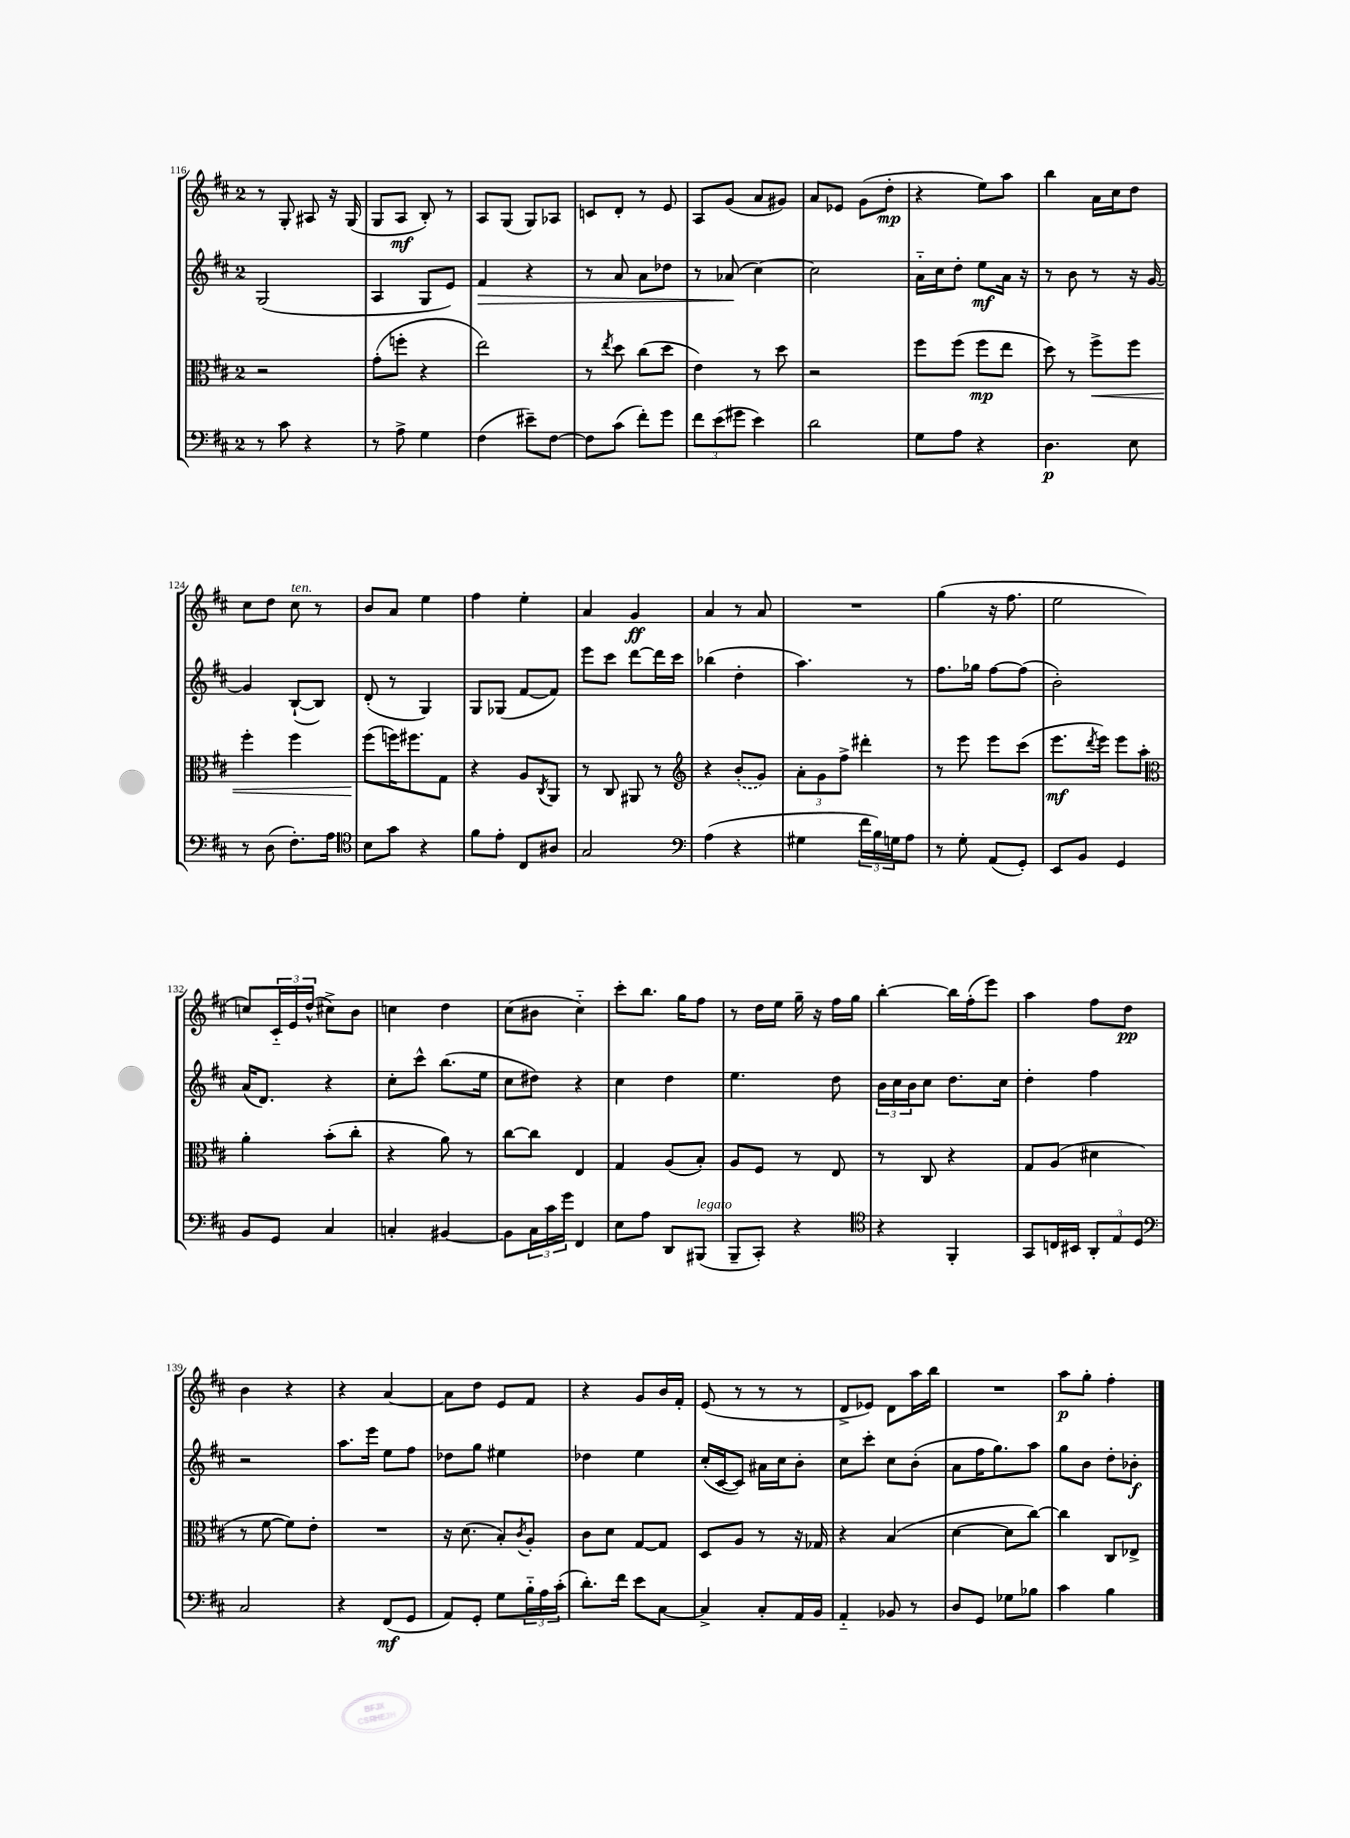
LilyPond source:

<<
\new StaffGroup <<
\new Staff = "s0" {
    \clef treble \key d \major \once \override Staff.TimeSignature.style = #'single-digit \time 2/4
    r8 g8-. ais8 r16 g16( |
    g8 a8\mf b8-.) r8 |
    a8 g8( g8) aes8 |
    c'8 d'8-. r8 e'8 |
    a8 g'8( a'8 gis'8) |
    a'8 ees'8 g'8( d''8-.\mp |
    r4 e''8) a''8 |
    b''4 a'16 cis''16 d''8 |
    cis''8 d''8 cis''8^\markup { \italic "ten." } r8 |
    b'8 a'8 e''4 |
    fis''4 e''4-. |
    a'4 g'4\ff |
    a'4 r8 a'8 |
    R2 |
    g''4( r16 fis''8. |
    e''2 |
    c''8) \tuplet 3/2 { cis'16-_ e'16 d''16-^( } cis''8->) b'8 |
    c''4 d''4 |
    cis''8( bis'8 cis''4-_) |
    cis'''8-. b''8. g''16 fis''8 |
    r8 d''16 e''16 g''16-- r16 fis''16 g''16 |
    b''4~-. b''16 fis''16-.( e'''8) |
    a''4 fis''8 d''8\pp |
    b'4 r4 |
    r4 a'4~ |
    a'8 d''8 e'8 fis'8 |
    r4 g'8 b'16 fis'16-. |
    e'8( r8 r8 r8 |
    d'8-> ees'8) d'8 a''16 b''16 |
    R2 |
    a''8\p g''8-. fis''4-. \bar "|." |
}
\new Staff = "s1" {
    \clef treble \key d \major \once \override Staff.TimeSignature.style = #'single-digit \time 2/4
    g2( |
    a4 g8 e'8) |
    fis'4\> r4 |
    r8 a'8 a'8 des''8 |
    r8 aes'8\!( cis''4~) |
    cis''2 |
    a'16-_ cis''16 d''8-. e''8\mf a'16 r16 |
    r8 b'8 r8 r16 g'16~ |
    g'4 b8~-!( b8) |
    d'8-.( r8 g4) |
    g8 ges8( fis'8~ fis'8) |
    e'''8 cis'''8 d'''8~ d'''16 cis'''16 |
    bes''4( d''4-. |
    a''4.) r8 |
    fis''8. ges''16 fis''8~ fis''8( |
    b'2-.) |
    a'16( d'8.) r4 |
    cis''8-. cis'''8-^ b''8.( e''16 |
    cis''8 dis''8) r4 |
    cis''4 d''4 |
    e''4. d''8 |
    \tuplet 3/2 { b'16 cis''16 b'16 } cis''8 d''8. cis''16 |
    d''4-. fis''4 |
    r2 |
    a''8. e'''16 e''8 fis''8 |
    des''8 g''8 eis''4 |
    des''4 e''4 |
    cis''16-.( cis'16~ cis'8) ais'16 cis''16 b'8-. |
    cis''8 cis'''8-. cis''8 b'8-.( |
    a'8 fis''16 g''8.) a''8 |
    g''8 b'8 d''8-. bes'8-.\f \bar "|." |
}
\new Staff = "s2" {
    \clef alto \key d \major \once \override Staff.TimeSignature.style = #'single-digit \time 2/4
    r2 |
    g'8-.( f''8-. r4 |
    e''2) |
    r8 \acciaccatura { e''8 } d''8 cis''8( d''8 |
    e'4) r8 d''8 |
    r2 |
    fis''8 fis''8( fis''8\mp e''8 |
    d''8) r8 fis''8->\< fis''8 |
    fis''4-. fis''4 |
    fis''8\!( f''16) fis''8. g8 |
    r4 a8 \acciaccatura { cis8 } a,8 |
    r8 cis8 ais,8 r8 |
    \clef treble r4 \once \slurDashed b'8-.( g'8) |
    \tuplet 3/2 { a'8-. g'8 fis''8-> } dis'''4-. |
    r8 e'''8 e'''8 cis'''8( |
    e'''8.\mf \acciaccatura { d'''8 } e'''16) e'''8 a''8-. |
    \clef alto a'4-. b'8-.( cis''8-. |
    r4 a'8) r8 |
    cis''8~ cis''8 e4 |
    g4 a8( b8-.) |
    a8 fis8 r8 e8 |
    r8 cis8 r4 |
    g8 a8( dis'4 |
    r8 fis'8~ fis'8) e'8-. |
    R2 |
    r16 d'8.( b8-.) \acciaccatura { cis'8 } a8-. |
    cis'8 d'8 g8~ g8 |
    d8 a8 r8 r16 ges16 |
    r4 b4( |
    d'4~ d'8 cis''8~) |
    cis''4 cis8 ees8-> \bar "|." |
}
\new Staff = "s3" {
    \clef bass \key d \major \once \override Staff.TimeSignature.style = #'single-digit \time 2/4
    r8 cis'8 r4 |
    r8 a8-> g4 |
    fis4( eis'8--) fis8~ |
    fis8 cis'8( fis'8-.) g'8 |
    \tuplet 3/2 { fis'8 e'8( gis'8 } e'4) |
    d'2 |
    g8 a8 r4 |
    d4.\p e8 |
    r8 d8( fis8.-.) a16 |
    \clef tenor b8 g'8 r4 |
    fis'8 e'8-. cis8 ais8 |
    g2 |
    \clef bass a4( r4 |
    gis4 \tuplet 3/2 { fis'16 b16) g16 } a8 |
    r8 g8-. a,8( g,8-.) |
    e,8 b,8 g,4 |
    b,8 g,8 cis4 |
    c4-. bis,4~ |
    bis,8 \tuplet 3/2 { cis16 cis'16 g'16 } fis,4 |
    e8 a8 d,8 bis,,8^\markup { \italic "legato" }( |
    b,,8-- cis,8-.) r4 |
    \clef tenor r4 fis,4-. |
    g,8 c16 bis,16 \tuplet 3/2 { a,8-. e8 d8 } |
    \clef bass cis2 |
    r4 fis,8\mf( g,8 |
    a,8) g,8-. g8 \tuplet 3/2 { b16-_ a16 cis'16-.( } |
    d'8.-.) fis'16 e'8 cis8~ |
    cis4-> cis8-. a,16 b,16 |
    a,4-_ bes,8 r8 |
    d8 g,8 ges8 bes8 |
    cis'4 b4 \bar "|." |
}
>>
>>
\layout { \context { \Score currentBarNumber = #116 } }
